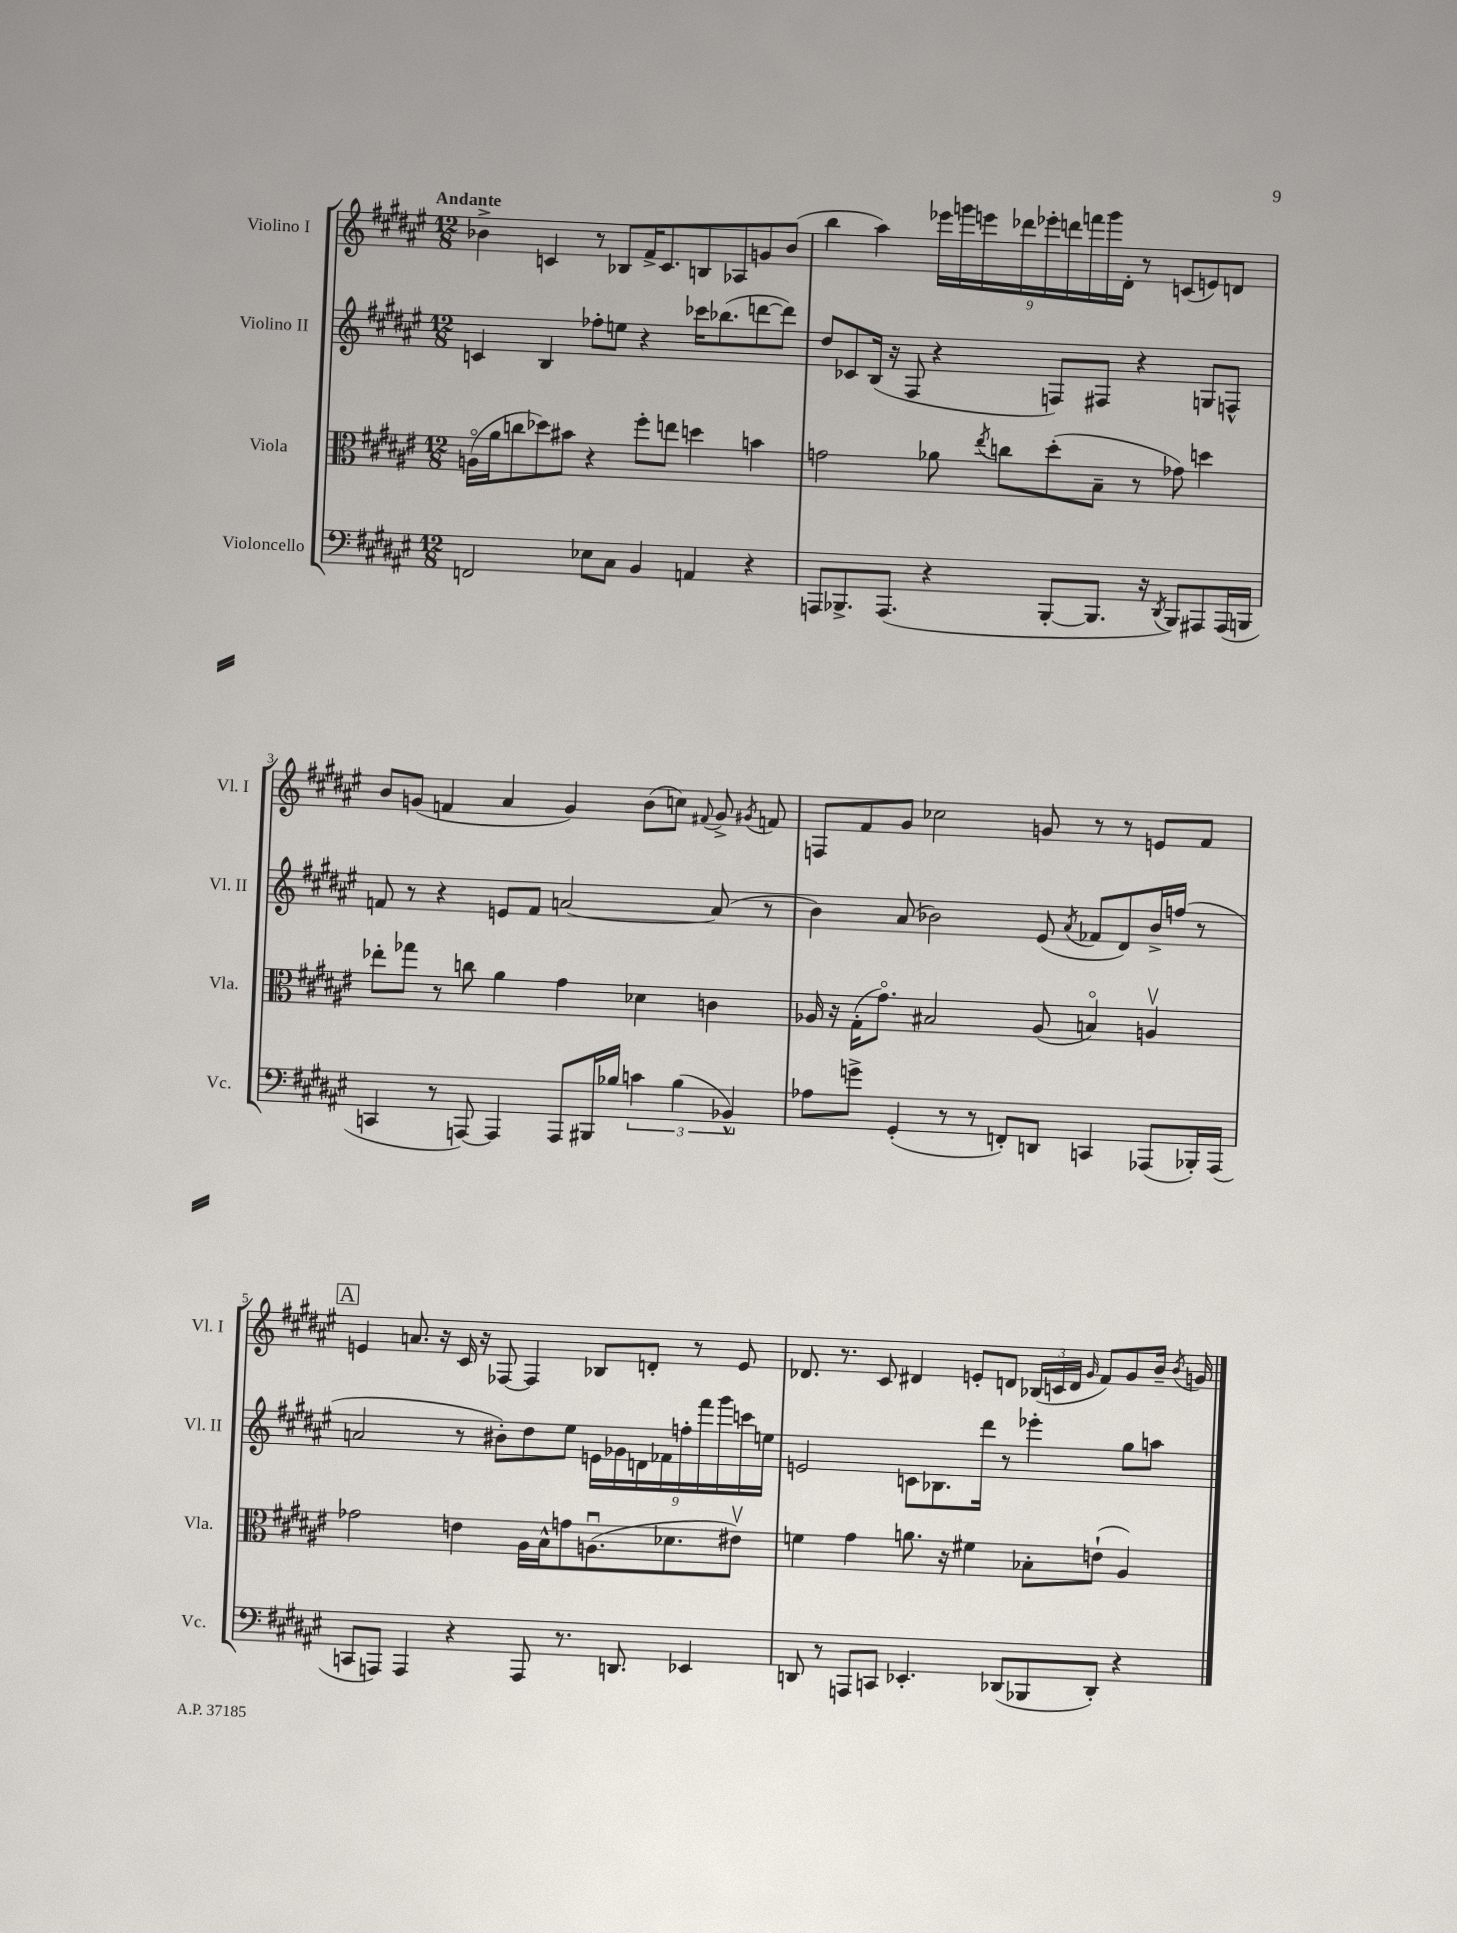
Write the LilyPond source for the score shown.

<<
\new StaffGroup <<
\new Staff = "s0" \with { instrumentName = "Violino I" shortInstrumentName = "Vl. I" } {
    \clef treble \key fis \major \numericTimeSignature \time 12/8 \tempo "Andante"
    \autoBeamOff bes'4-> c'4 r8 bes8[ fis'16-> c'8. b8 aes8 g'8 bes'8]( |
    b''4 ais''4) \tuplet 9/8 { ees'''16[ g'''16 e'''16 des'''16 ees'''16-. d'''16 f'''16 g'''16 dis'16]-. } r8 c'8[( e'8) d'8] |
    b'8[ g'8]( f'4 ais'4 g'4) b'8[( c''8]) \appoggiatura { fis'8 } g'8-> \acciaccatura { gis'8 } f'8 |
    f8[ fis'8 gis'8] ces''2 g'8 r8 r8 e'8[ fis'8] |
    \mark \markup { \box "A" } e'4 a'8. r16 cis'16 r16 fes8~ fes4 bes8[ d'8]-. r8 e'8 |
    des'8. r8. cis'8 dis'4 e'8[-. d'8] \tuplet 3/2 { bes16[( c'16 d'16] } \grace { gis'16 } fis'8[) gis'8 b'16]-- \acciaccatura { b'8 } g'16 \bar "|." |
}
\new Staff = "s1" \with { instrumentName = "Violino II" shortInstrumentName = "Vl. II" } {
    \clef treble \key fis \major \numericTimeSignature \time 12/8
    \autoBeamOff c'4 b4 fes''8[-. e''8] r4 ces'''16[ bes''8.( d'''8~ d'''8]) |
    dis''8[ ces'8 b16]( r16 fis8 r4 f8[) fis8] r4 g8[ f8]-^ |
    f'8 r8 r4 e'8[ f'8] a'2~ a'8( r8 |
    b'4) ais'8( bes'2) eis'8( \acciaccatura { ais'8 } fes'8[ dis'8) bes'16-> f''16]( r8 |
    \mark \markup { \box "A" } a'2 r8 bis'8[-.) dis''8 eis''8] \tuplet 9/8 { e'16[ ges'16 d'16 fes'16 f''16-. fis'''16 gis'''16 c'''16 e''16] } |
    e'2 c'8[ bes8. dis'''16] r8 ees'''4-. gis''8[ a''8] \bar "|." |
}
\new Staff = "s2" \with { instrumentName = "Viola" shortInstrumentName = "Vla." } {
    \clef alto \key fis \major \numericTimeSignature \time 12/8
    \autoBeamOff a16[\flageolet( ais'16 c''8 des''8) bis'8] r4 fis''8[-. e''8] d''4 b'4 |
    g'2 aes'8 \acciaccatura { eis''8 } c''8[ dis''8-.( b8]-- r8 ges'8) d''4 |
    ees''8[-. ges''8] r8 c''8 ais'4 gis'4 des'4 c'4 |
    aes16 r16 gis16[-.( gis'8.]\flageolet) bis2 aes8( b4\flageolet) a4\upbow |
    \mark \markup { \box "A" } ges'2 e'4 ais16[ b16-^ g'8 a8.\downbow( des'8. eis'8]\upbow) |
    f'4 gis'4 a'8. r16 fis'4 bes8[-. e'8]-!( ais4) \bar "|." |
}
\new Staff = "s3" \with { instrumentName = "Violoncello" shortInstrumentName = "Vc." } {
    \clef bass \key fis \major \numericTimeSignature \time 12/8
    \autoBeamOff f,2 ees8[ cis8] b,4 a,4 r4 |
    a,,8[ bes,,8.-> a,,8.]( r4 bes,,8[~-. bes,,8.] r16 \acciaccatura { dis,8 } bes,,8[) ais,,8 ais,,16( b,,16] |
    c,4 r8 a,,8~) a,,4 a,,8[ bis,,16 bes16] \tuplet 3/2 { c'4 bes4( bes,4-^) } |
    aes8[ g'8]-> gis,4-.( r8 r8 f,8[-.) d,8] c,4 aes,,8[( bes,,16-.) aes,,16]( |
    \mark \markup { \box "A" } c,8[ a,,8]) a,,4 r4 a,,8 r8. d,8. ees,4 |
    d,8 r8 a,,8[ c,8] ees,4.-. des,8[( bes,,8 des,8]-.) r4 \bar "|." |
}
>>
>>
